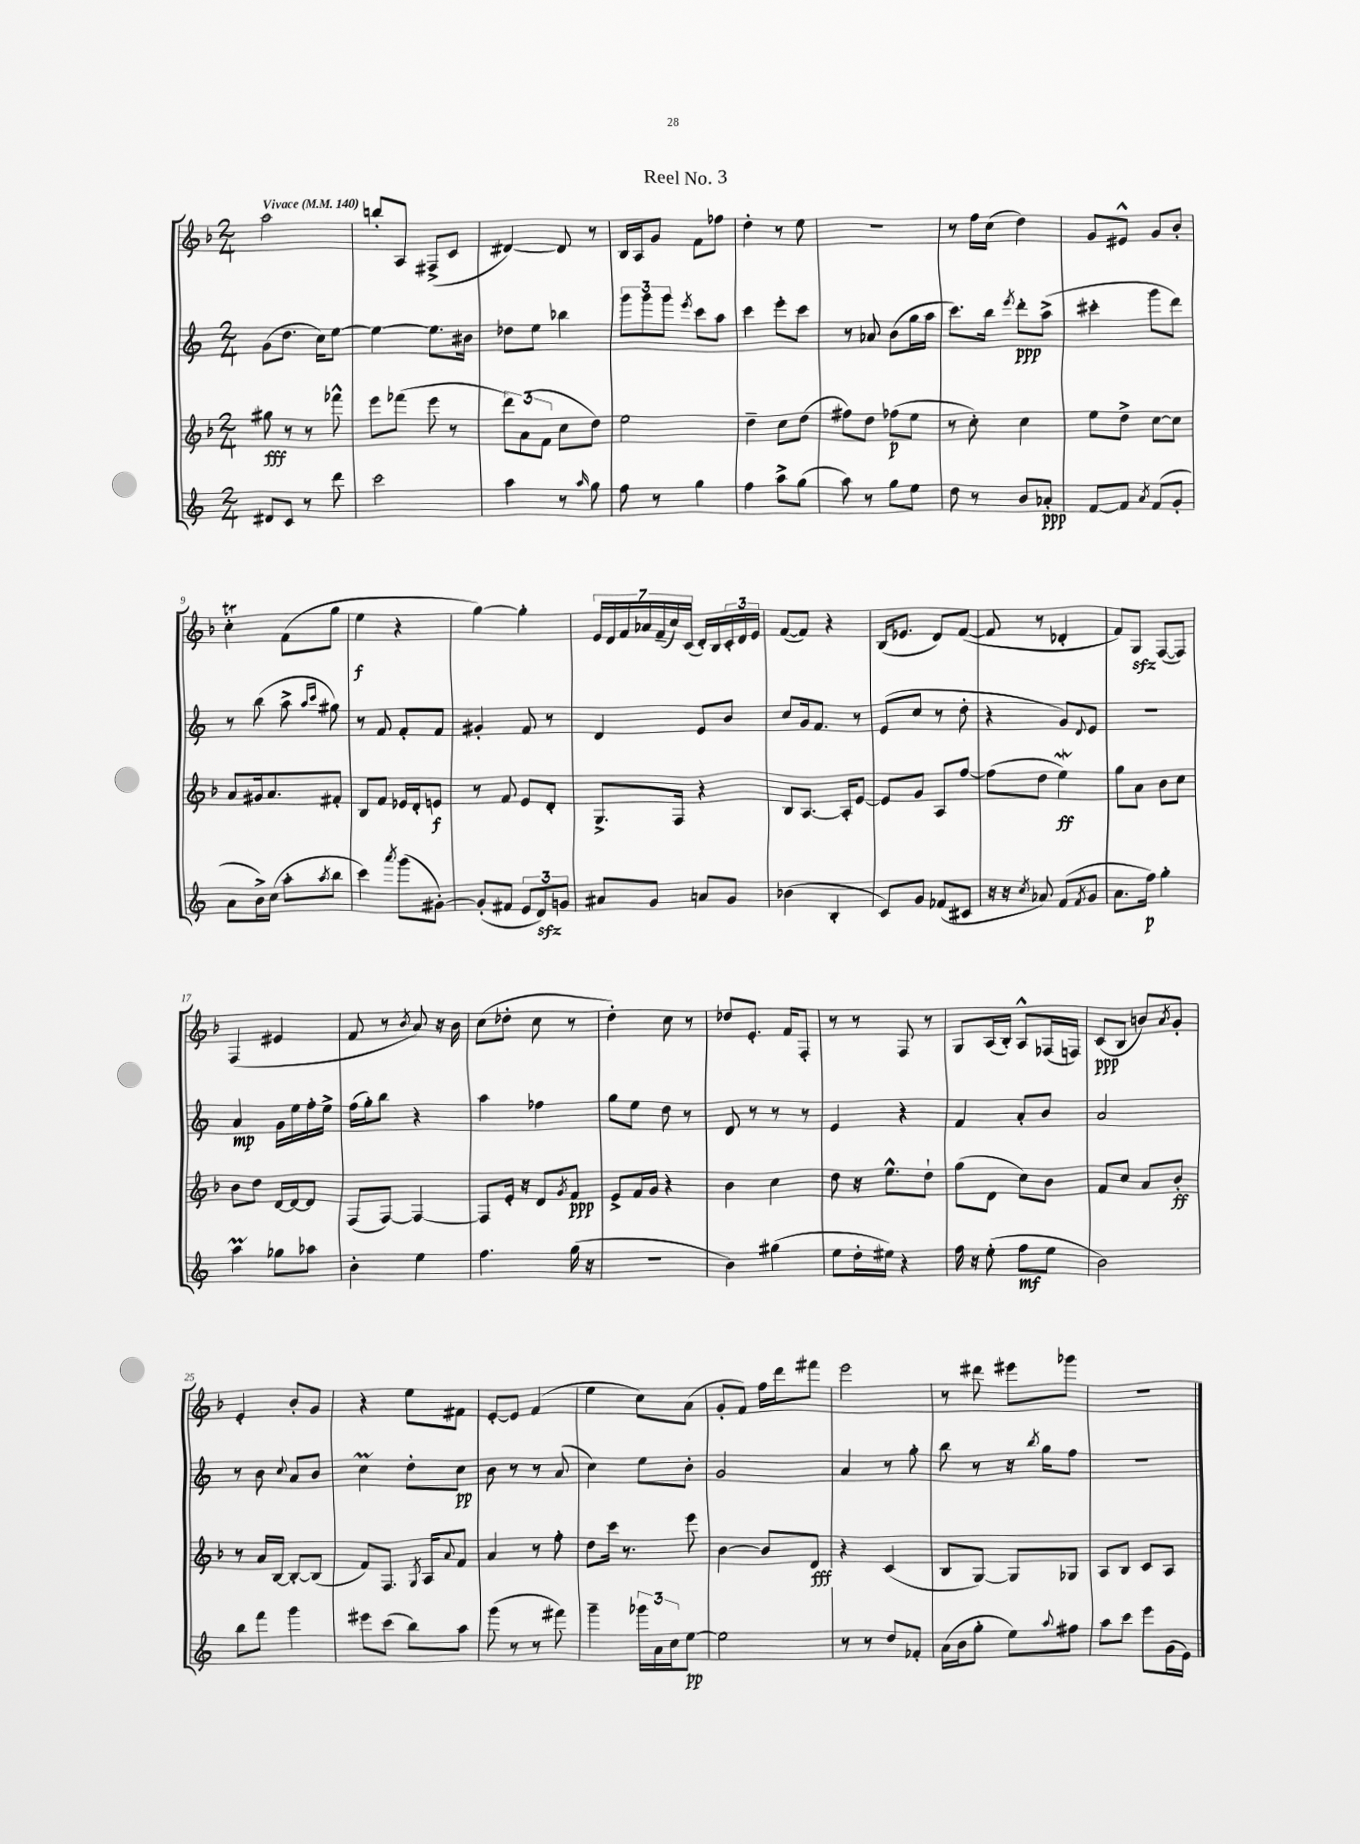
\header { title = "Reel No. 3" }
<<
\new StaffGroup <<
\new Staff = "s0" {
    \clef treble \key f \major \numericTimeSignature \time 2/4 \tempo "Vivace" 4 = 140
    a''2 |
    b''8-. a8 fis8->( c'8 |
    dis'4~) dis'8 r8 |
    bes16 a16 g'8 f'8 fes''8 |
    d''4-. r8 e''8 |
    R2 |
    r8 f''16 c''16( d''4) |
    g'8 eis'8-^ g'8 bes'8-. |
    c''4-.\trill f'8( g''8 |
    e''4\f r4 |
    g''4~) g''4-. |
    \tuplet 7/4 { e'16 d'16 f'16 aes'16 f'16--( c''16) c'16( } d'16-.) bes16 \tuplet 3/2 { c'16-. d'16 e'16 } |
    f'8~( f'8) r4 |
    bes16( ees'8. d'8) f'8~( |
    f'8 r8 des'4-. |
    f'8) g8\sfz f8~( f8) |
    f4( eis'4 |
    f'8 r8 \acciaccatura { bes'8 } a'8) r16 bes'16 |
    c''8( des''8-. c''8 r8 |
    d''4-.) c''8 r8 |
    des''8 e'8.-. f'16 f8-. |
    r8 r8 f8 r8 |
    g8 a16( bes16-.) a8-^ fes16( f16) |
    c'8\ppp( bes8 b'8) \acciaccatura { a'8 } g'8-. |
    e'4-. bes'8-. g'8 |
    r4 e''8 fis'8 |
    e'8~-. e'8 f'4( |
    e''4 c''8) a'8( |
    g'8-. f'8) f''16 d'''16 fis'''8 |
    e'''2 |
    r8 dis'''8 eis'''8 ges'''8 |
    R2 \bar "|." |
}
\new Staff = "s1" {
    \clef treble \key c \major \numericTimeSignature \time 2/4
    g'8( d''8. c''16) e''8~ |
    e''4~ e''8. bis'16 |
    des''8 e''8 bes''4 |
    \tuplet 3/2 { g'''8 g'''8 g'''8 } \acciaccatura { e'''8 } c'''8 a''8 |
    c'''4 e'''8-. c'''8 |
    r8 aes'8 b'8( g''16 a''16 |
    c'''8.) b''16 \acciaccatura { e'''8 } d'''8-.\ppp a''8->( |
    cis'''4-. g'''8 d'''8) |
    r8 b''8( a''8-> \grace { a''16 c'''16 } gis''8) |
    r8 f'8 f'8-. f'8 |
    gis'4-. f'8 r8 |
    d'4 e'8 b'8 |
    c''8 g'16 f'8. r8 |
    e'8( c''8 r8 d''8-. |
    r4 g'8) \appoggiatura { d'8 } e'8 |
    R2 |
    a'4\mp g'16 e''16 f''16-. e''16-> |
    f''16( g''16-.) b''8 r4 |
    a''4 fes''4 |
    g''8 e''8 d''8 r8 |
    d'8 r8 r8 r8 |
    e'4 r4 |
    f'4 a'8-. b'8 |
    a'2 |
    r8 b'8 \appoggiatura { c''8 } a'8 b'8 |
    c''4\prall d''8-. c''8\pp |
    b'8 r8 r8 a'8( |
    c''4) e''8 b'8-. |
    g'2 |
    a'4 r8 g''8-. |
    b''8 r8 r16 \acciaccatura { b''8 } g''16 f''8 |
    R2 \bar "|." |
}
\new Staff = "s2" {
    \clef treble \key f \major \numericTimeSignature \time 2/4
    gis''8\fff r8 r8 fes'''8-^ |
    e'''8 fes'''8( e'''8 r8 |
    \tuplet 3/2 { d'''8) a'8( f'8 } c''8 d''8) |
    e''2 |
    d''4-- c''8 d''8( |
    fis''8) d''8 fes''8\p( e''8 |
    r8 c''8-.) c''4 |
    e''8 d''8-> c''8~ c''8 |
    a'8 gis'16 a'8. fis'8-. |
    bes8 f'8 ees'16 d'16-. e'8\f |
    r8 f'8 e'8 d'8-. |
    g8.-> f16 r4 |
    bes8 a8.~ a16-. e'8~ |
    e'8 g'8 a8 f''8~ |
    f''8( d''8 e''4\mordent\ff) |
    g''8 a'8 bes'8 c''8 |
    bes'8 d''8 d'16~ d'16~ d'8 |
    f8( f8~) f4~ |
    f8 e'16-. r16 d'8 \acciaccatura { g'8 } f'8\ppp |
    e'8-> f'16 g'16 r4 |
    bes'4 c''4 |
    d''8 r16 e''8.-^ d''8-! |
    g''8( d'8 c''8) bes'8 |
    f'8 c''8 a'8 bes'8-.\ff |
    r8 a'16 bes16~ bes8~-. bes8( |
    f'8) f8. \acciaccatura { g8 } a16 \appoggiatura { a'8 } f'8 |
    a'4 r8 f''8-. |
    d''8 c'''16 r8. e'''8 |
    bes'4~ bes'8 d'8\fff |
    r4 c'4( |
    bes8 g8~) g8 ges8 |
    a8 bes8 c'8 a8 \bar "|." |
}
\new Staff = "s3" {
    \clef treble \key c \major \numericTimeSignature \time 2/4
    dis'8 c'8 r8 d'''8 |
    c'''2 |
    a''4 r8 \grace { a''16 } g''8 |
    f''8 r8 g''4 |
    f''4 a''8-> g''8( |
    a''8) r8 g''8 e''8 |
    d''8 r8 b'8 aes'8-.\ppp |
    f'8~ f'8 \acciaccatura { a'8 } f'8( g'8-. |
    a'8 b'16->) c''16( a''8-. \acciaccatura { a''8 } b''8 |
    c'''4) \acciaccatura { a'''8 } g'''8( gis'8~-.) |
    gis'8-.( fis'8 \tuplet 3/2 { e'8 d'8\sfz) g'8 } |
    ais'8 g'8 a'8 g'8 |
    bes'4( b4-. |
    c'8) g'8 fes'8( cis'8 |
    r16 r16 \acciaccatura { c''8 } aes'8) f'8( \acciaccatura { f'8 } g'8 |
    a'8. f''16\p) g''4-. |
    a''4\prall ges''8 aes''8 |
    b'4-. e''4 |
    f''4. g''16( r16 |
    r2 |
    b'4) gis''4( |
    e''8 d''16-. eis''16) r4 |
    f''16 r16 e''8-.( f''8\mf e''8 |
    b'2) |
    b''8 f'''8 g'''4 |
    eis'''8 c'''8( b''8) a''8 |
    g'''8( r8 r8 fis'''8) |
    g'''4-- \tuplet 3/2 { ges'''16 a'16 c''16 } e''8~\pp |
    e''2 |
    r8 r8 d''8 fes'8-. |
    a'16( b'16 g''8-. e''8) \appoggiatura { a''8 } fis''8 |
    a''8 c'''8 e'''8 g'16( e'16) \bar "|." |
}
>>
>>
